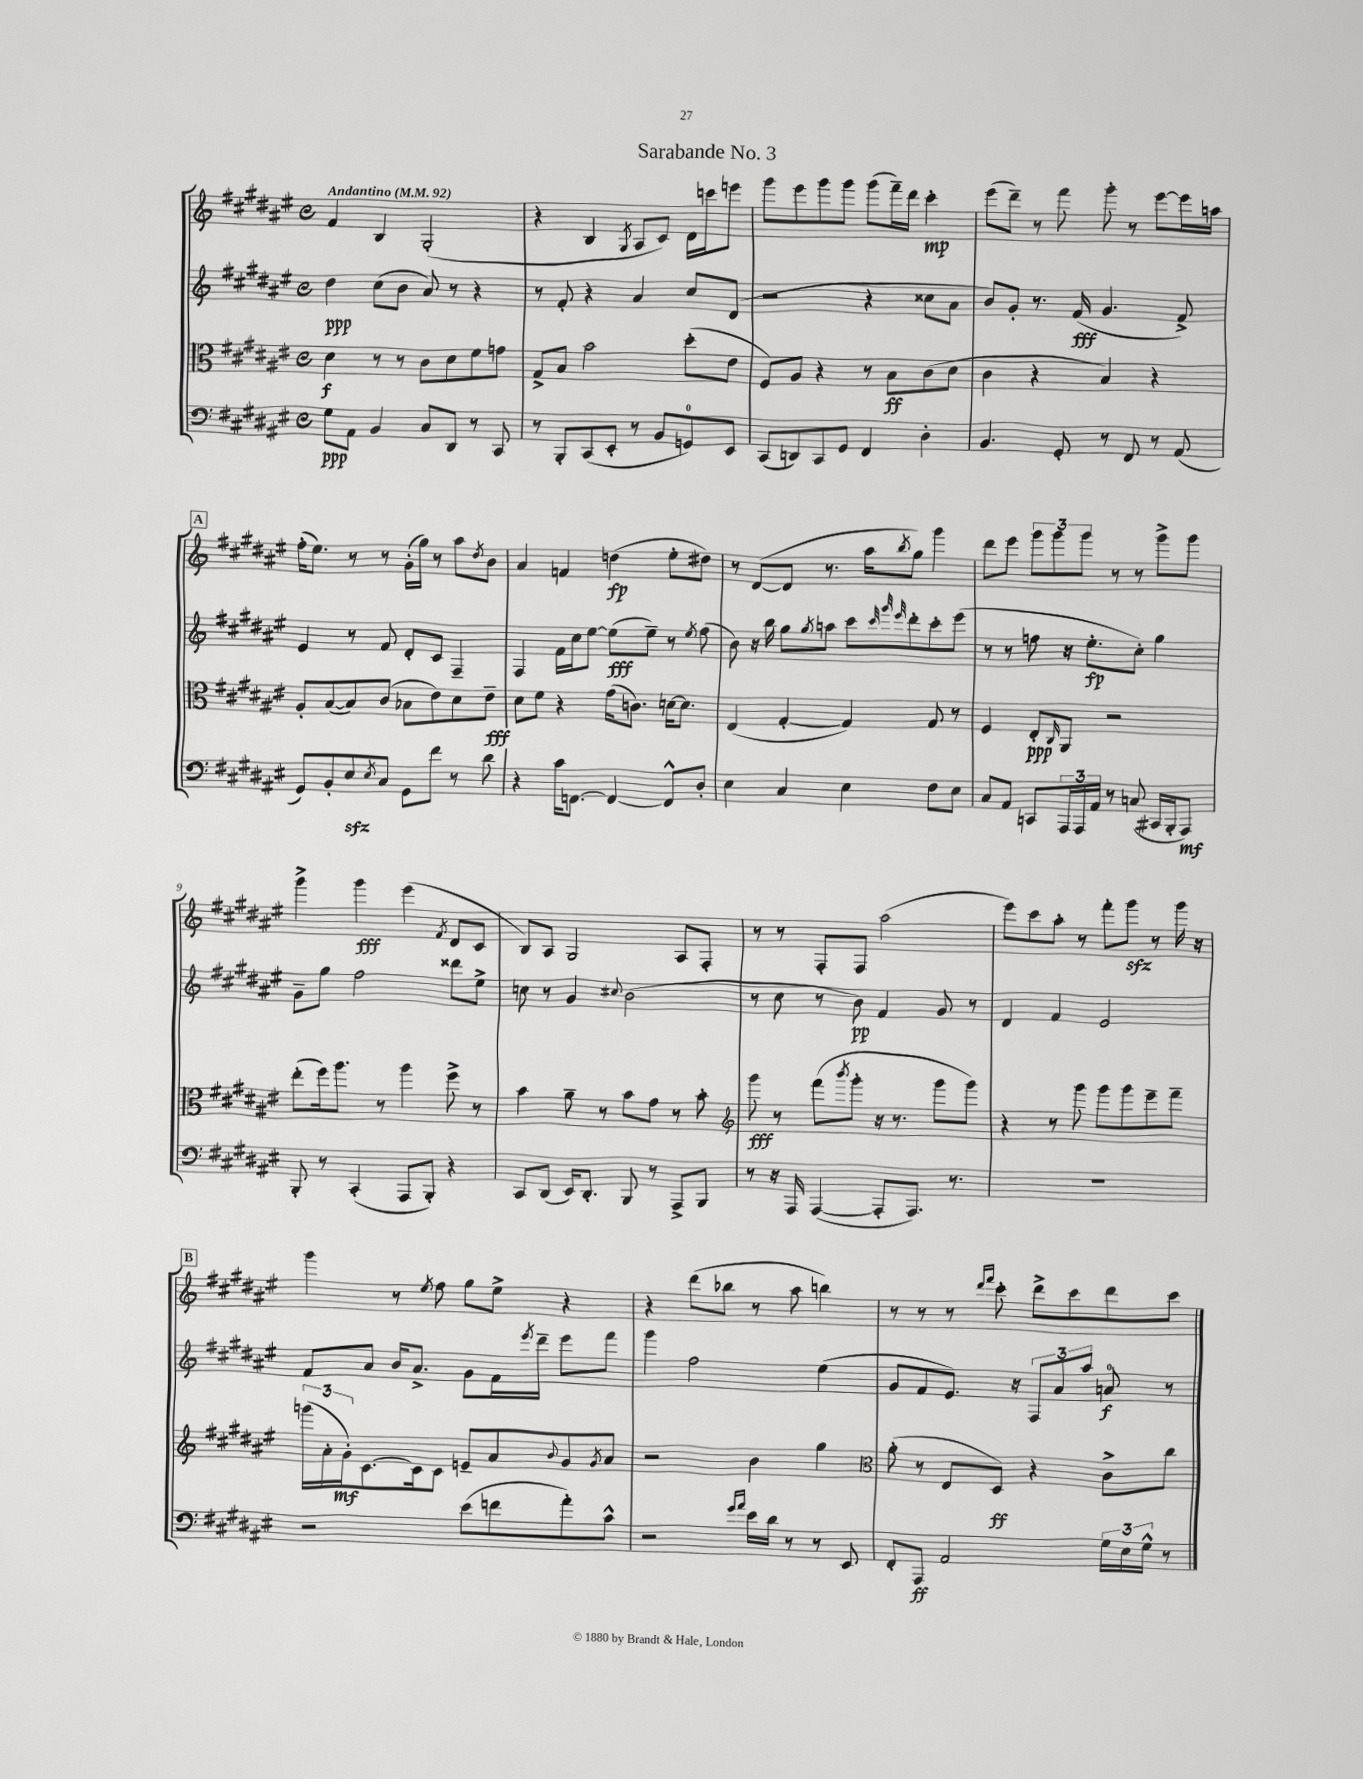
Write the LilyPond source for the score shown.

\header { title = "Sarabande No. 3" }
<<
\new StaffGroup <<
\new Staff = "s0" {
    \clef treble \key fis \major \defaultTimeSignature \time 4/4 \tempo "Andantino" 4 = 92
    fis'4 b4 gis2-.( |
    r4 b4 \acciaccatura { gis8 } ais8 cis'8) dis'16 c'''16 e'''8 |
    gis'''8 eis'''8 gis'''8 gis'''8 gis'''8( fis'''16--) dis'''16 cis'''4-.\mp |
    eis'''8( dis'''8--) r8 fis'''8 gis'''8-. r8 eis'''8~ eis'''16 a''16 |
    \mark \markup { \box "A" } fis''16-.( eis''8.) r8 r8 gis'16-.( gis''16) r8 ais''8 \acciaccatura { dis''8 } b'8 |
    ais'4 f'4 d''4\fp( eis''8-. dis''8) |
    r8 dis'8~( dis'8 r8. ais''16 \acciaccatura { b''8 } gis''8) gis'''4 |
    dis'''8 eis'''8 \tuplet 3/2 { gis'''8 gis'''8 gis'''8 } r8 r8 gis'''8-> gis'''8 |
    gis'''4-> gis'''4\fff eis'''4( \acciaccatura { fis'8 } dis'8 cis'8 |
    b8) ais8 gis2 ais8 fis8-. |
    r8 r8 fis8-. fis8 ais''2( |
    eis'''8) cis'''8 ais''8-. r8 fis'''8-. gis'''8\sfz r8 gis'''16 r16 |
    \mark \markup { \box "B" } gis'''4 r8 \acciaccatura { eis''8 } fis''8 gis''8 eis''8-> r4 |
    r4 dis'''8( bes''8 r8 ais''8 b''4) |
    r8 r8 r8 \grace { dis'''16 fis'''16 } cis'''8-. dis'''8-> cis'''8 dis'''8 cis'''8 \bar "|." |
}
\new Staff = "s1" {
    \clef treble \key fis \major \defaultTimeSignature \time 4/4
    dis''4\ppp cis''8( b'8 ais'8) r8 r4 |
    r8 fis'8-. r4 ais'4 cis''8 dis'8( |
    r2 r4 cisis''8 ais'8 |
    b'8) gis'8-. r8. fis'16\fff( gis'4. fis'8->) |
    \mark \markup { \box "A" } eis'4 r8 fis'8 dis'8-. cis'8 fis4-- |
    fis4 fis'16 cis''16 eis''8~ eis''8\fff( eis''8--) r8 \acciaccatura { eis''8 } fis''8( |
    b'8) r16 b''16 gis''8 \acciaccatura { gis''8 } a''8 cis'''8 \grace { cis'''32 gis'''32 eis'''32 } dis'''8-. cis'''8-. eis'''8( |
    r8 r8 f''8 r16 eis''8.-.\fp cis''8-.) gis''4 |
    gis'8-- gis''8 fis''2 disis'''8 eis''8-> |
    c''8 r8 gis'4 \appoggiatura { cis''8 } b'2( |
    r8 cis''8 r8 b'8\pp) fis'4 gis'8 r8 |
    dis'4 fis'4 eis'2 |
    \mark \markup { \box "B" } fis'8 ais'8 b'16 ais'8.-> gis'8 fis'16 \acciaccatura { eis'''8 } dis'''16-- eis'''8 fis'''8 |
    gis'''4 fis''2 eis''4( |
    gis'8 fis'8 eis'8.) r16 \tuplet 3/2 { fis8 ais'8 ais''8 } a'8-0\f r8 \bar "|." |
}
\new Staff = "s2" {
    \clef alto \key fis \major \defaultTimeSignature \time 4/4
    dis'4\f r8 r8 cis'8 dis'8 fis'8 g'8 |
    gis8-> b8 b'2 dis''8-.( eis'8 |
    fis8) ais8 r4 r8 b8\ff cis'8( dis'8 |
    cis'4 r4 b4) r4 |
    \mark \markup { \box "A" } ais8-. b8~( b8) cis'8( bes8 eis'8) dis'8 eis'8--\fff |
    dis'8 fis'8 r4 gis'16( c'8.) d'16~ d'8. |
    eis4( gis4~-. gis4) gis8 r8 |
    fis4 eis8-.\ppp \grace { cis16 } ais,8 r2 |
    eis''8-.( fis''16) ais''8. r8 ais''4 fis''8-> r8 |
    b'4 ais'8-- r8 b'8 gis'8 r8 b'8-. |
    \clef treble gis'''8\fff r8 fis'''8( \acciaccatura { b'''8 } gis'''8-. r16 r8. gis'''8 gis'''8) |
    r4 r8 gis'''8 gis'''8 gis'''8 eis'''8-- fis'''8-- |
    \mark \markup { \box "B" } \tuplet 3/2 { g'''16( ais'16-. gis'16-.\mf) } cis'8.~ cis'16 cis'8 e'8-- ais'8 \appoggiatura { b'8 } gis'8 \acciaccatura { gis'8 } ais'8 |
    r2 b'4 gis''4 |
    \clef alto ais'8-.( r8 eis8 dis8\ff) r4 cis'8-> cis''8 \bar "|." |
}
\new Staff = "s3" {
    \clef bass \key fis \major \defaultTimeSignature \time 4/4
    gis8\ppp ais,8 b,4 cis8 dis,8 r8 cis,8 |
    r8 b,,8-. cis,8( eis,8-. r8 b,8 g,8-0) eis,8 |
    cis,8( d,8) cis,8 gis,8 fis,4 dis4-. |
    b,4. gis,8-. r8 fis,8 r8 ais,8( |
    \mark \markup { \box "A" } gis,8) b,8-. eis8\sfz \acciaccatura { eis8 } cis8 gis,8 fis'8 r8 dis'8 |
    r4 cis'16 f,8.~ f,4~ f,8-^ dis8-. |
    eis4 cis4 eis4 fis8 eis8 |
    cis8 ais,8 c,8 \tuplet 3/2 { ais,,16 ais,,16 ais,16 } r8 c8( cis,16 b,,16-. ais,,8\mf) |
    b,,8-. r8 cis,4-.( ais,,8 b,,8-.) r4 |
    cis,8 dis,8( eis,16) dis,8.-. b,,8 r8 ais,,8-> b,,8 |
    r8 r16 ais,,16 ais,,4~( ais,,8-. ais,,8.) r8. |
    R1 |
    \mark \markup { \box "B" } r2 eis'8( f'8 ais'8-.) cis'8-^ |
    r2 \grace { gis'16 ais'16 } eis'16 dis'16 r8 r8 eis,8 |
    fis,8-. ais,,8\ff ais,2 \tuplet 3/2 { gis16 eis16 gis16-^ } r8 \bar "|." |
}
>>
>>
